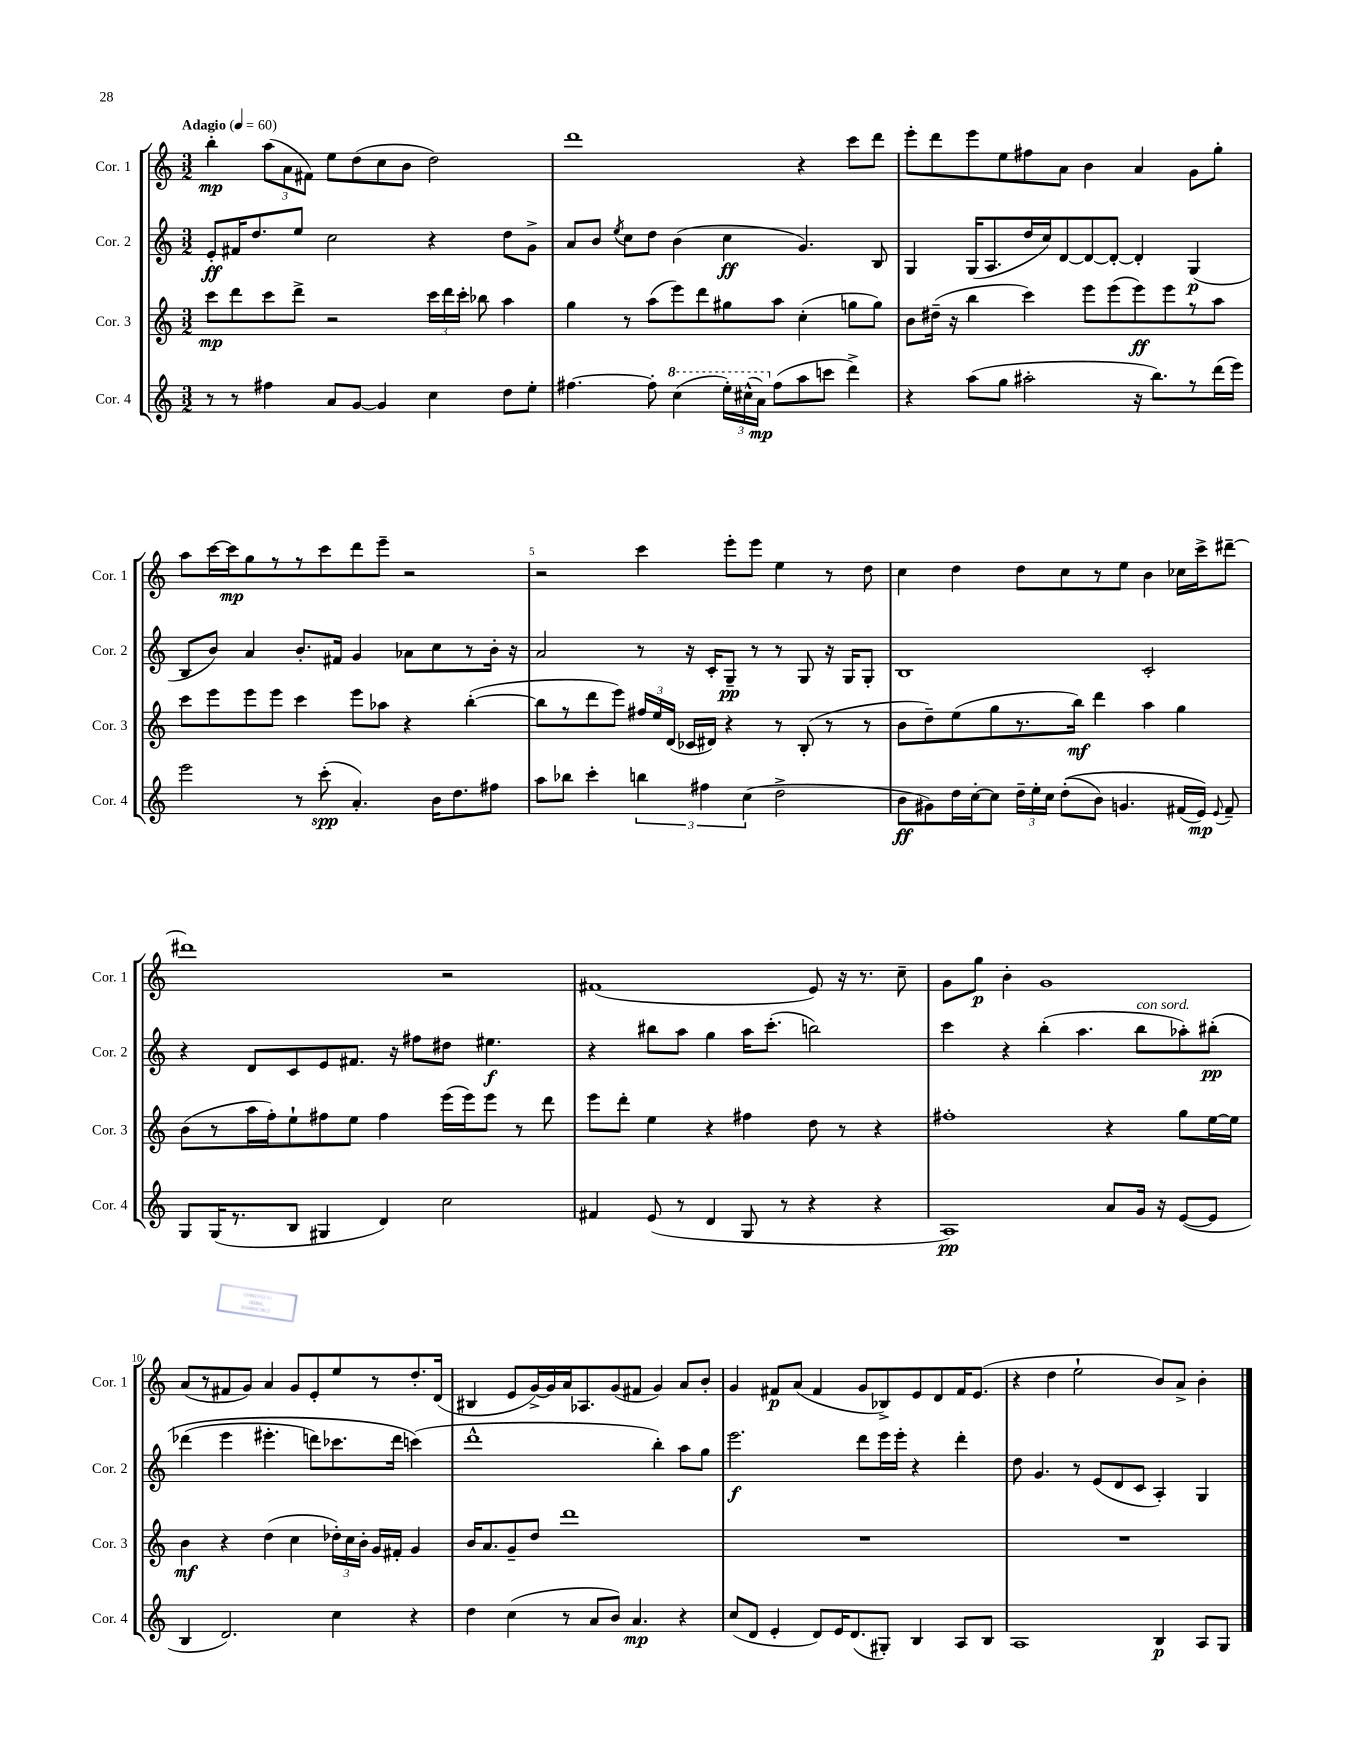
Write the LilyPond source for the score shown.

<<
\new StaffGroup <<
\new Staff = "s0" \with { instrumentName = "Cor. 1" shortInstrumentName = "Cor. 1" } {
    \clef treble \key c \major \numericTimeSignature \time 3/2 \tempo "Adagio" 4 = 60
    \autoBeamOff b''4-.\mp \tuplet 3/2 { a''8[( a'8 fis'8]) } e''8[ d''8( c''8 b'8] d''2) |
    d'''1 r4 c'''8[ d'''8] |
    e'''8[-. d'''8 e'''8 e''8 fis''8 a'8] b'4 a'4 g'8[ g''8]-. |
    a''8[ c'''16~ c'''16\mp g''8 r8 r8 c'''8 d'''8 e'''8]-- r2 |
    r2 c'''4 e'''8[-. e'''8] e''4 r8 d''8 |
    c''4 d''4 d''8[ c''8 r8 e''8] b'4 ces''16[ c'''16-> dis'''8]~-- |
    dis'''1 r2 |
    fis'1( e'8) r16 r8. c''8-- |
    g'8[ g''8]\p b'4-. g'1 |
    a'8[( r8 fis'8 g'8]) a'4 g'8[ e'8-. e''8 r8 d''8.-. d'16]( |
    bis4 e'8[ g'16~->) g'16 a'16 aes8. g'8( fis'8] g'4) a'8[ b'8]-. |
    g'4 fis'8[\p a'8]( fis'4 g'8[ bes8->) e'8 d'8 fis'16 e'8.]( |
    r4 d''4 e''2-! b'8[) a'8]-> b'4-. \bar "|." |
}
\new Staff = "s1" \with { instrumentName = "Cor. 2" shortInstrumentName = "Cor. 2" } {
    \clef treble \key c \major \numericTimeSignature \time 3/2
    \autoBeamOff e'8[-.\ff fis'16 d''8. e''8] c''2 r4 d''8[ g'8]-> |
    a'8[ b'8] \acciaccatura { e''8 } c''8[ d''8] b'4( c''4\ff g'4.) b8 |
    g4 g16[( a8. d''16 c''16) d'8~ d'8~ d'8]~-. d'4-. g4\p( |
    b8[ b'8]) a'4 b'8.[-. fis'16] g'4 aes'8[ c''8 r8 b'16]-. r16 |
    a'2 r8 r16 c'16[-. g8]--\pp r8 r8 g8 r16 g16[ g8]-. |
    b1 c'2-. |
    r4 d'8[ c'8 e'8 fis'8.] r16 fis''8[ dis''8] eis''4.\f |
    r4 bis''8[ a''8] g''4 a''16[ c'''8.]-.( b''2) |
    c'''4 r4 b''4-.( a''4. b''8[^\markup { \italic "con sord." } aes''8-.) bis''8]-.\pp\( |
    des'''4( e'''4 eis'''4.-. d'''8[) ces'''8. d'''16] c'''4(\) |
    d'''1-^ b''4-.) a''8[ g''8] |
    e'''2.\f d'''8[ e'''16 e'''16]-. r4 d'''4-. |
    d''8 g'4. r8 e'8[( d'8 c'8] a4-.) g4 \bar "|." |
}
\new Staff = "s2" \with { instrumentName = "Cor. 3" shortInstrumentName = "Cor. 3" } {
    \clef treble \key c \major \numericTimeSignature \time 3/2
    \autoBeamOff c'''8[\mp d'''8 c'''8 d'''8]-> r2 \tuplet 3/2 { c'''16[ d'''16 c'''16]-. } bes''8 a''4 |
    g''4 r8 a''8[( e'''8) d'''8 gis''8 a''8] c''4-.( g''8[ g''8]) |
    b'8[ dis''16]--( r16 b''4 c'''4) e'''8[ e'''8( e'''8\ff) e'''8 r8 a''8] |
    c'''8[ e'''8 e'''8 e'''8] c'''4 e'''8[ aes''8] r4 b''4~-.( |
    b''8[ r8 d'''8 e'''8]) \tuplet 3/2 { fis''16[ e''16 d'16]( } ces'16[ dis'16]) r4 r8 b8-.( r8 r8 |
    b'8[ d''8--) e''8( g''8 r8. b''16]\mf) d'''4 a''4 g''4 |
    b'8[( r8 a''16 f''16-.) e''8-! fis''8 e''8] fis''4 e'''16[( e'''16) e'''8] r8 d'''8 |
    e'''8[ d'''8]-. e''4 r4 fis''4 d''8 r8 r4 |
    fis''1-. r4 g''8[ e''16~ e''16] |
    b'4\mf r4 d''4( c''4 \tuplet 3/2 { des''16[-.) c''16 b'16]-. } g'16[ fis'16]-. g'4 |
    b'16[ a'8. g'8-- d''8] d'''1 |
    R1. |
    R1. \bar "|." |
}
\new Staff = "s3" \with { instrumentName = "Cor. 4" shortInstrumentName = "Cor. 4" } {
    \clef treble \key c \major \numericTimeSignature \time 3/2
    \autoBeamOff r8 r8 fis''4 a'8[ g'8]~ g'4 c''4 d''8[ e''8]-. |
    fis''4.~ fis''8-. \ottava #1 c'''4( \tuplet 3/2 { e'''16[-.) cis'''16-^( a''16]\mp) \ottava #0 } fis''8[( a''8 c'''8] d'''4->) |
    r4 a''8[( g''8] ais''2-. r16 b''8.[) r8 d'''16( e'''16]) |
    e'''2 r8 c'''8-.\spp( a'4.-.) b'16[ d''8. fis''8] |
    a''8[ bes''8] c'''4-. \tuplet 3/2 { b''4 fis''4 c''4( } d''2-> |
    b'8[\ff gis'8) d''16 c''16~-. c''8] \tuplet 3/2 { d''16[-- e''16-. c''16] } d''8[-.(\( b'8]) g'4. fis'16[( e'16]\mp)\) \appoggiatura { e'8 } fis'8-- |
    g8[ g16( r8. b8] gis4 d'4) c''2 |
    fis'4 e'8( r8 d'4 g8 r8 r4 r4 |
    a1\pp) a'8[ g'16] r16 e'8[~( e'8] |
    b4 d'2.) c''4 r4 |
    d''4 c''4( r8 a'8[ b'8]) a'4.\mp r4 |
    c''8[( d'8] e'4-. d'8[) e'16 d'8.( gis8]-.) b4 a8[ b8] |
    a1 b4\p a8[ g8] \bar "|." |
}
>>
>>
\layout { \context { \Score \override BarNumber.break-visibility = ##(#f #t #t) barNumberVisibility = #(every-nth-bar-number-visible 5) } }
